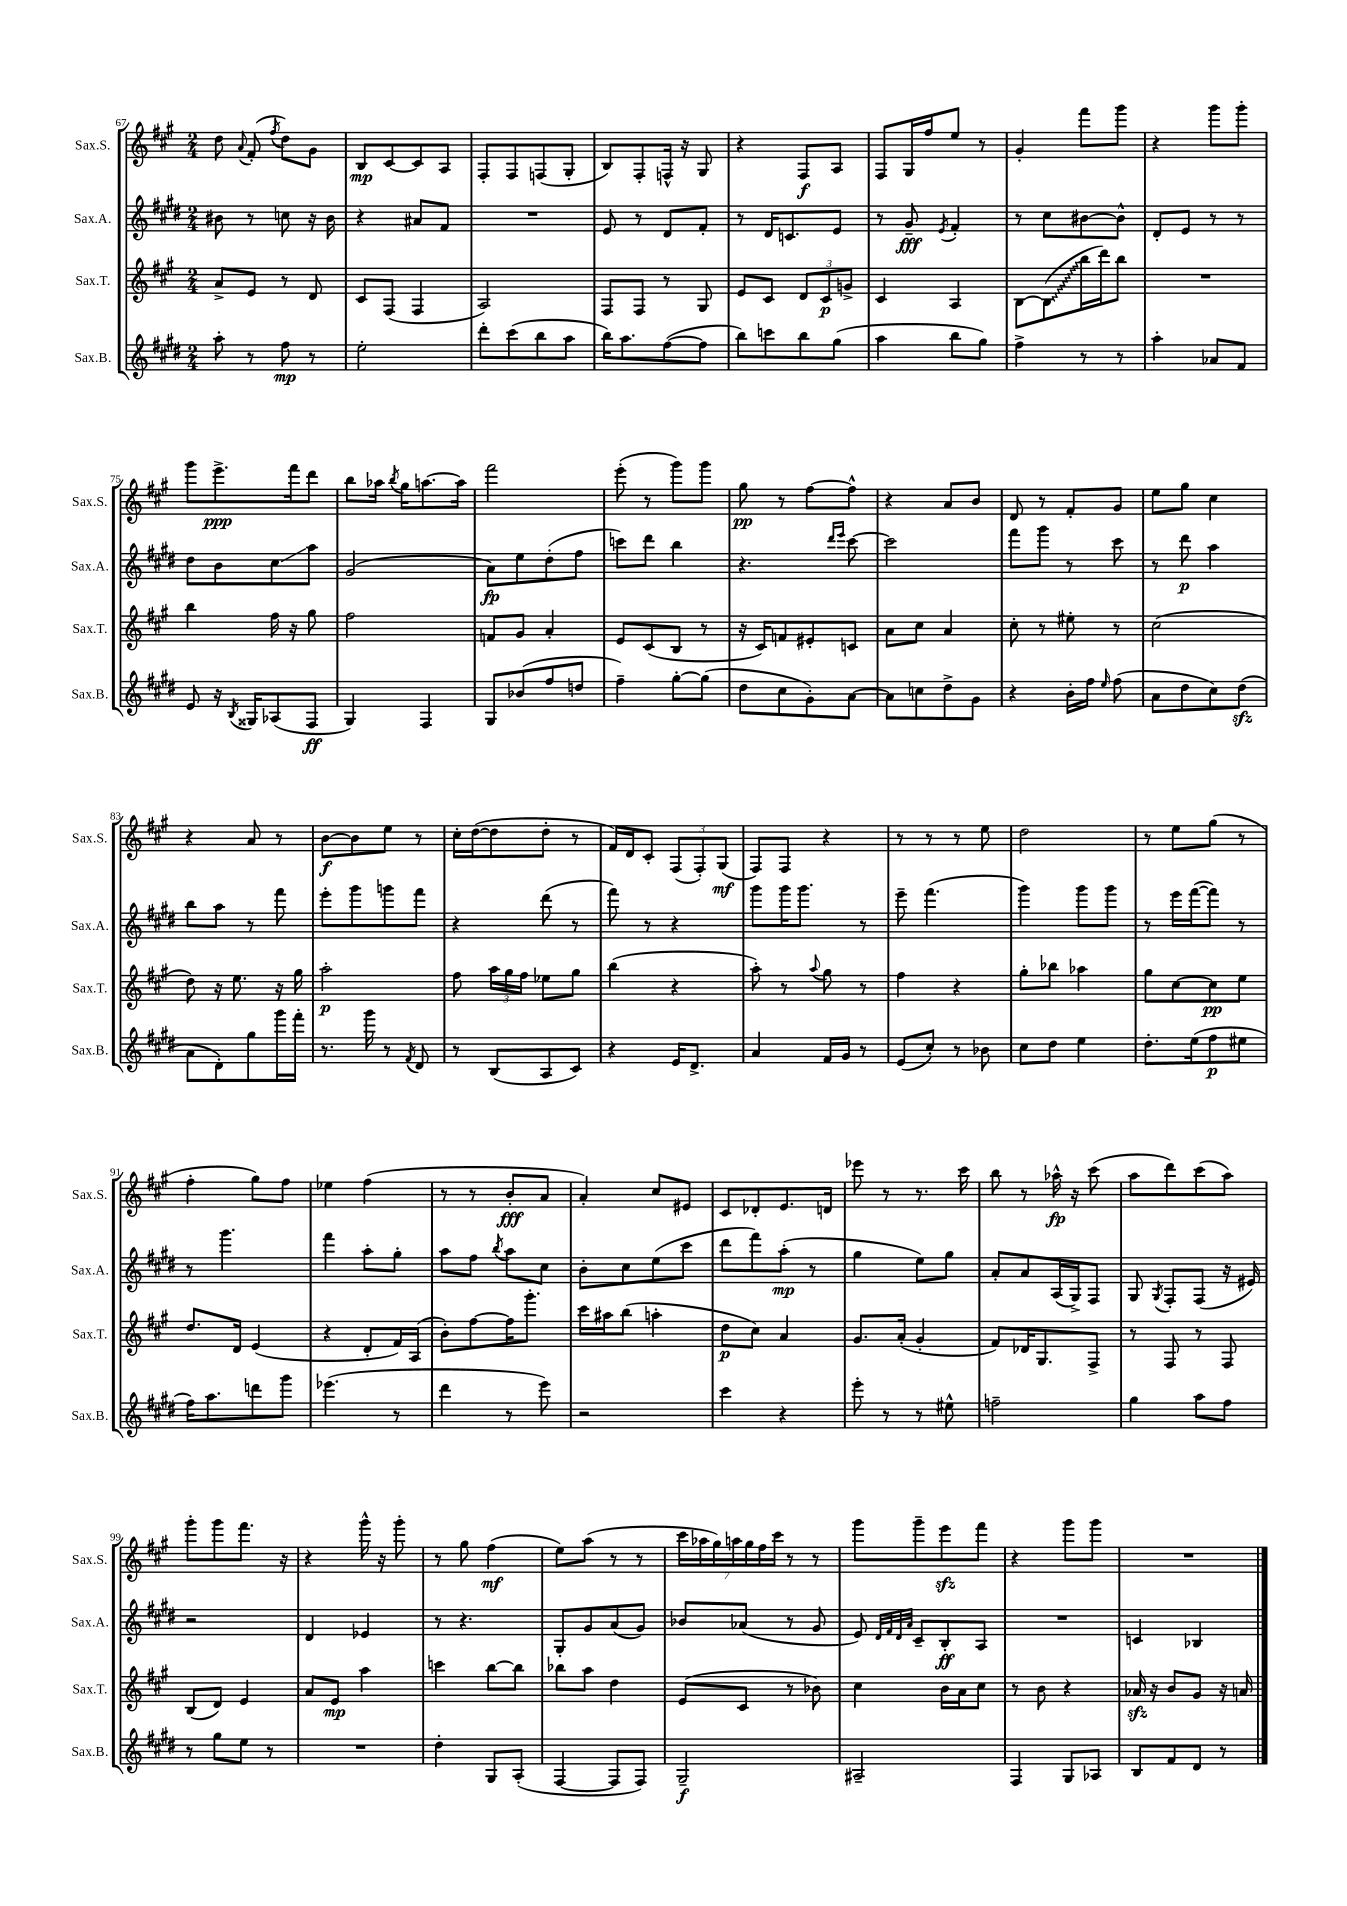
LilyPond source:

<<
\new StaffGroup <<
\new Staff = "s0" \with { instrumentName = "Sax.S." shortInstrumentName = "Sax.S." } {
    \clef treble \key a \major \numericTimeSignature \time 2/4
    \autoBeamOff d''8 \appoggiatura { a'8 } fis'8-.( \acciaccatura { fis''8 } d''8[) gis'8] |
    b8[\mp cis'8~ cis'8 a8] |
    fis8[-. fis8 f8( gis8]-. |
    b8[) fis8-. f16]-^ r16 gis8 |
    r4 fis8[\f a8] |
    fis8[ gis16 fis''16 e''8] r8 |
    gis'4-. fis'''8[ gis'''8] |
    r4 gis'''8[ gis'''8]-. |
    gis'''8[ e'''8.->\ppp fis'''16 d'''8] |
    b''8[ aes''16] \acciaccatura { b''8 } gis''16[ a''8.~ a''16] |
    fis'''2 |
    e'''8-.( r8 gis'''8[) gis'''8] |
    gis''8\pp r8 fis''8[~ fis''8]-^ |
    r4 a'8[ b'8] |
    d'8 r8 fis'8[-. gis'8] |
    e''8[ gis''8] cis''4 |
    r4 a'8 r8 |
    b'8[~\f b'8 e''8] r8 |
    cis''16[-. d''16~( d''8 d''8]-. r8 |
    fis'16[) d'16 cis'8]-. \tuplet 3/2 { fis8[( fis8-.) gis8]\mf( } |
    fis8[) fis8] r4 |
    r8 r8 r8 e''8 |
    d''2 |
    r8 e''8[ gis''8]( r8 |
    fis''4-. gis''8[) fis''8] |
    ees''4 fis''4( |
    r8 r8 b'8[-.\fff a'8] |
    a'4-.) cis''8[ eis'8] |
    cis'8[ des'8-. e'8. d'16] |
    ees'''8 r8 r8. cis'''16 |
    b''8 r8 aes''16-^\fp r16 cis'''8( |
    a''8[ d'''8) cis'''8( a''8]) |
    gis'''8[-. gis'''8 fis'''8.] r16 |
    r4 gis'''16-^ r16 gis'''8-. |
    r8 gis''8 fis''4\mf( |
    e''8[) a''8]( r8 r8 |
    \tuplet 7/4 { cis'''16[ aes''16 gis''16) a''16 gis''16 fis''16 cis'''16] } r8 r8 |
    gis'''8[ gis'''8-- e'''8\sfz fis'''8] |
    r4 gis'''8[ gis'''8] |
    R2 \bar "|." |
}
\new Staff = "s1" \with { instrumentName = "Sax.A." shortInstrumentName = "Sax.A." } {
    \clef treble \key e \major \numericTimeSignature \time 2/4
    \autoBeamOff bis'8 r8 c''8 r16 bis'16 |
    r4 ais'8[ fis'8] |
    R2 |
    e'8 r8 dis'8[ fis'8]-. |
    r8 dis'16[ c'8. e'8] |
    r8 gis'8--\fff \acciaccatura { e'8 } fis'4-. |
    r8 cis''8[ bis'8~ bis'8]-^ |
    dis'8[-. e'8] r8 r8 |
    dis''8[ b'8 cis''8\glissando a''8] |
    gis'2( |
    a'8[\fp) e''8 dis''8-.( fis''8] |
    c'''8[) dis'''8] b''4 |
    r4. \grace { dis'''16[ e'''16] } cis'''8~ |
    cis'''2 |
    fis'''8[ gis'''8] r8 cis'''8 |
    r8 dis'''8\p a''4 |
    b''8[ a''8] r8 fis'''8 |
    e'''8[-. gis'''8 g'''8 fis'''8] |
    r4 dis'''8( r8 |
    fis'''8) r8 r4 |
    gis'''8[ gis'''16 gis'''8.] r8 |
    e'''8-- fis'''4.( |
    gis'''4) gis'''8[ gis'''8] |
    r8 e'''16[ fis'''16~( fis'''8]) r8 |
    r8 gis'''4. |
    fis'''4 a''8[-. gis''8]-. |
    a''8[ fis''8] \acciaccatura { b''8 } a''8[ cis''8] |
    b'8[-. cis''8 e''8( cis'''8] |
    dis'''8[ fis'''8) a''8]-.\mp( r8 |
    gis''4 e''8[) gis''8] |
    a'8[-. a'8 a16( gis16->) fis8] |
    gis8 \acciaccatura { gis8 } fis8[-. fis8]( r16 eis'16) |
    r2 |
    dis'4 ees'4 |
    r8 r4. |
    gis8[-. gis'8 a'8( gis'8]) |
    bes'8[ aes'8]( r8 gis'8 |
    e'8) \grace { dis'32[ fis'32 dis'32 a'32] } cis'8[-- b8-.\ff a8] |
    R2 |
    c'4 bes4 \bar "|." |
}
\new Staff = "s2" \with { instrumentName = "Sax.T." shortInstrumentName = "Sax.T." } {
    \clef treble \key a \major \numericTimeSignature \time 2/4
    \autoBeamOff a'8[-> e'8] r8 d'8 |
    cis'8[ fis8]( fis4 |
    a2) |
    fis8[ fis8] r8 gis8 |
    e'8[ cis'8] \tuplet 3/2 { d'8[ cis'8\p g'8]-> } |
    cis'4 a4 |
    b8[~ \once \override Glissando.style = #'zigzag b8\glissando( b''16 d'''16) b''8] |
    R2 |
    b''4 fis''16 r16 gis''8 |
    fis''2 |
    f'8[ gis'8] a'4-. |
    e'8[ cis'8( b8] r8 |
    r16 cis'16[) f'8 eis'8-. c'8] |
    a'8[ cis''8] a'4 |
    cis''8-. r8 eis''8-. r8 |
    cis''2( |
    d''8) r16 e''8. r16 gis''16 |
    a''2-.\p |
    fis''8 \tuplet 3/2 { a''16[ gis''16 fis''16] } ees''8[ gis''8] |
    b''4( r4 |
    a''8-.) r8 \appoggiatura { a''8 } gis''8 r8 |
    fis''4 r4 |
    gis''8[-. bes''8] aes''4 |
    gis''8[ cis''8~ cis''8\pp e''8] |
    d''8.[ d'16] e'4( |
    r4 d'8[-. fis'16) a16]( |
    b'8[-.) fis''8~ fis''16 gis'''8.]-. |
    cis'''16[ ais''16 b''8]( a''4-. |
    d''8[\p cis''8]) a'4 |
    gis'8.[ a'16]-.( gis'4-. |
    fis'8[) des'16 gis8. fis8]-> |
    r8 fis8 r8 fis8 |
    b8[( d'8]) e'4 |
    a'8[ e'8]\mp a''4 |
    c'''4 b''8[~ b''8] |
    bes''8[ a''8] d''4 |
    e'8[( cis'8] r8 bes'8) |
    cis''4 b'16[ a'16 cis''8] |
    r8 b'8 r4 |
    aes'16\sfz r16 b'8[ gis'8] r16 a'16 \bar "|." |
}
\new Staff = "s3" \with { instrumentName = "Sax.B." shortInstrumentName = "Sax.B." } {
    \clef treble \key e \major \numericTimeSignature \time 2/4
    \autoBeamOff a''8-. r8 fis''8\mp r8 |
    e''2-. |
    dis'''8[-. cis'''8( b''8 a''8] |
    b''16[) a''8. fis''8~( fis''8] |
    b''8[) c'''8 b''8 gis''8]( |
    a''4 b''8[ gis''8]) |
    fis''4-> r8 r8 |
    a''4-. aes'8[ fis'8] |
    e'8 r16 \acciaccatura { b8 } gisis16[ aes8( fis8]\ff |
    gis4) fis4 |
    gis8[ bes'8( fis''8 d''8] |
    fis''4--) gis''8[~-. gis''8]( |
    dis''8[ cis''8 gis'8-.) a'8]~ |
    a'8[ c''8 dis''8-> gis'8] |
    r4 b'16[-. fis''16] \grace { e''16 } fis''8( |
    a'8[ dis''8 cis''8) dis''8]\sfz( |
    a'8[ dis'8-.) gis''8 gis'''16 fis'''16]-. |
    r8. gis'''16 r8 \acciaccatura { fis'8 } dis'8 |
    r8 b8[( a8 cis'8]) |
    r4 e'16[ dis'8.]-> |
    a'4 fis'16[ gis'16] r8 |
    e'8[( cis''8]-.) r8 bes'8 |
    cis''8[ dis''8] e''4 |
    dis''8.[-. e''16( fis''8\p eis''8] |
    fis''16[) a''8. d'''8 gis'''8] |
    ees'''4.( r8 |
    dis'''4 r8 e'''8) |
    r2 |
    cis'''4 r4 |
    e'''8-. r8 r8 eis''8-^ |
    f''2-- |
    gis''4 a''8[ fis''8] |
    r8 gis''8[ e''8] r8 |
    R2 |
    dis''4-. gis8[ a8]-.( |
    fis4~ fis8[ fis8]) |
    gis2--\f |
    ais2-- |
    fis4 gis8[ aes8] |
    b8[ fis'8 dis'8] r8 \bar "|." |
}
>>
>>
\layout { \context { \Score currentBarNumber = #67 } }
